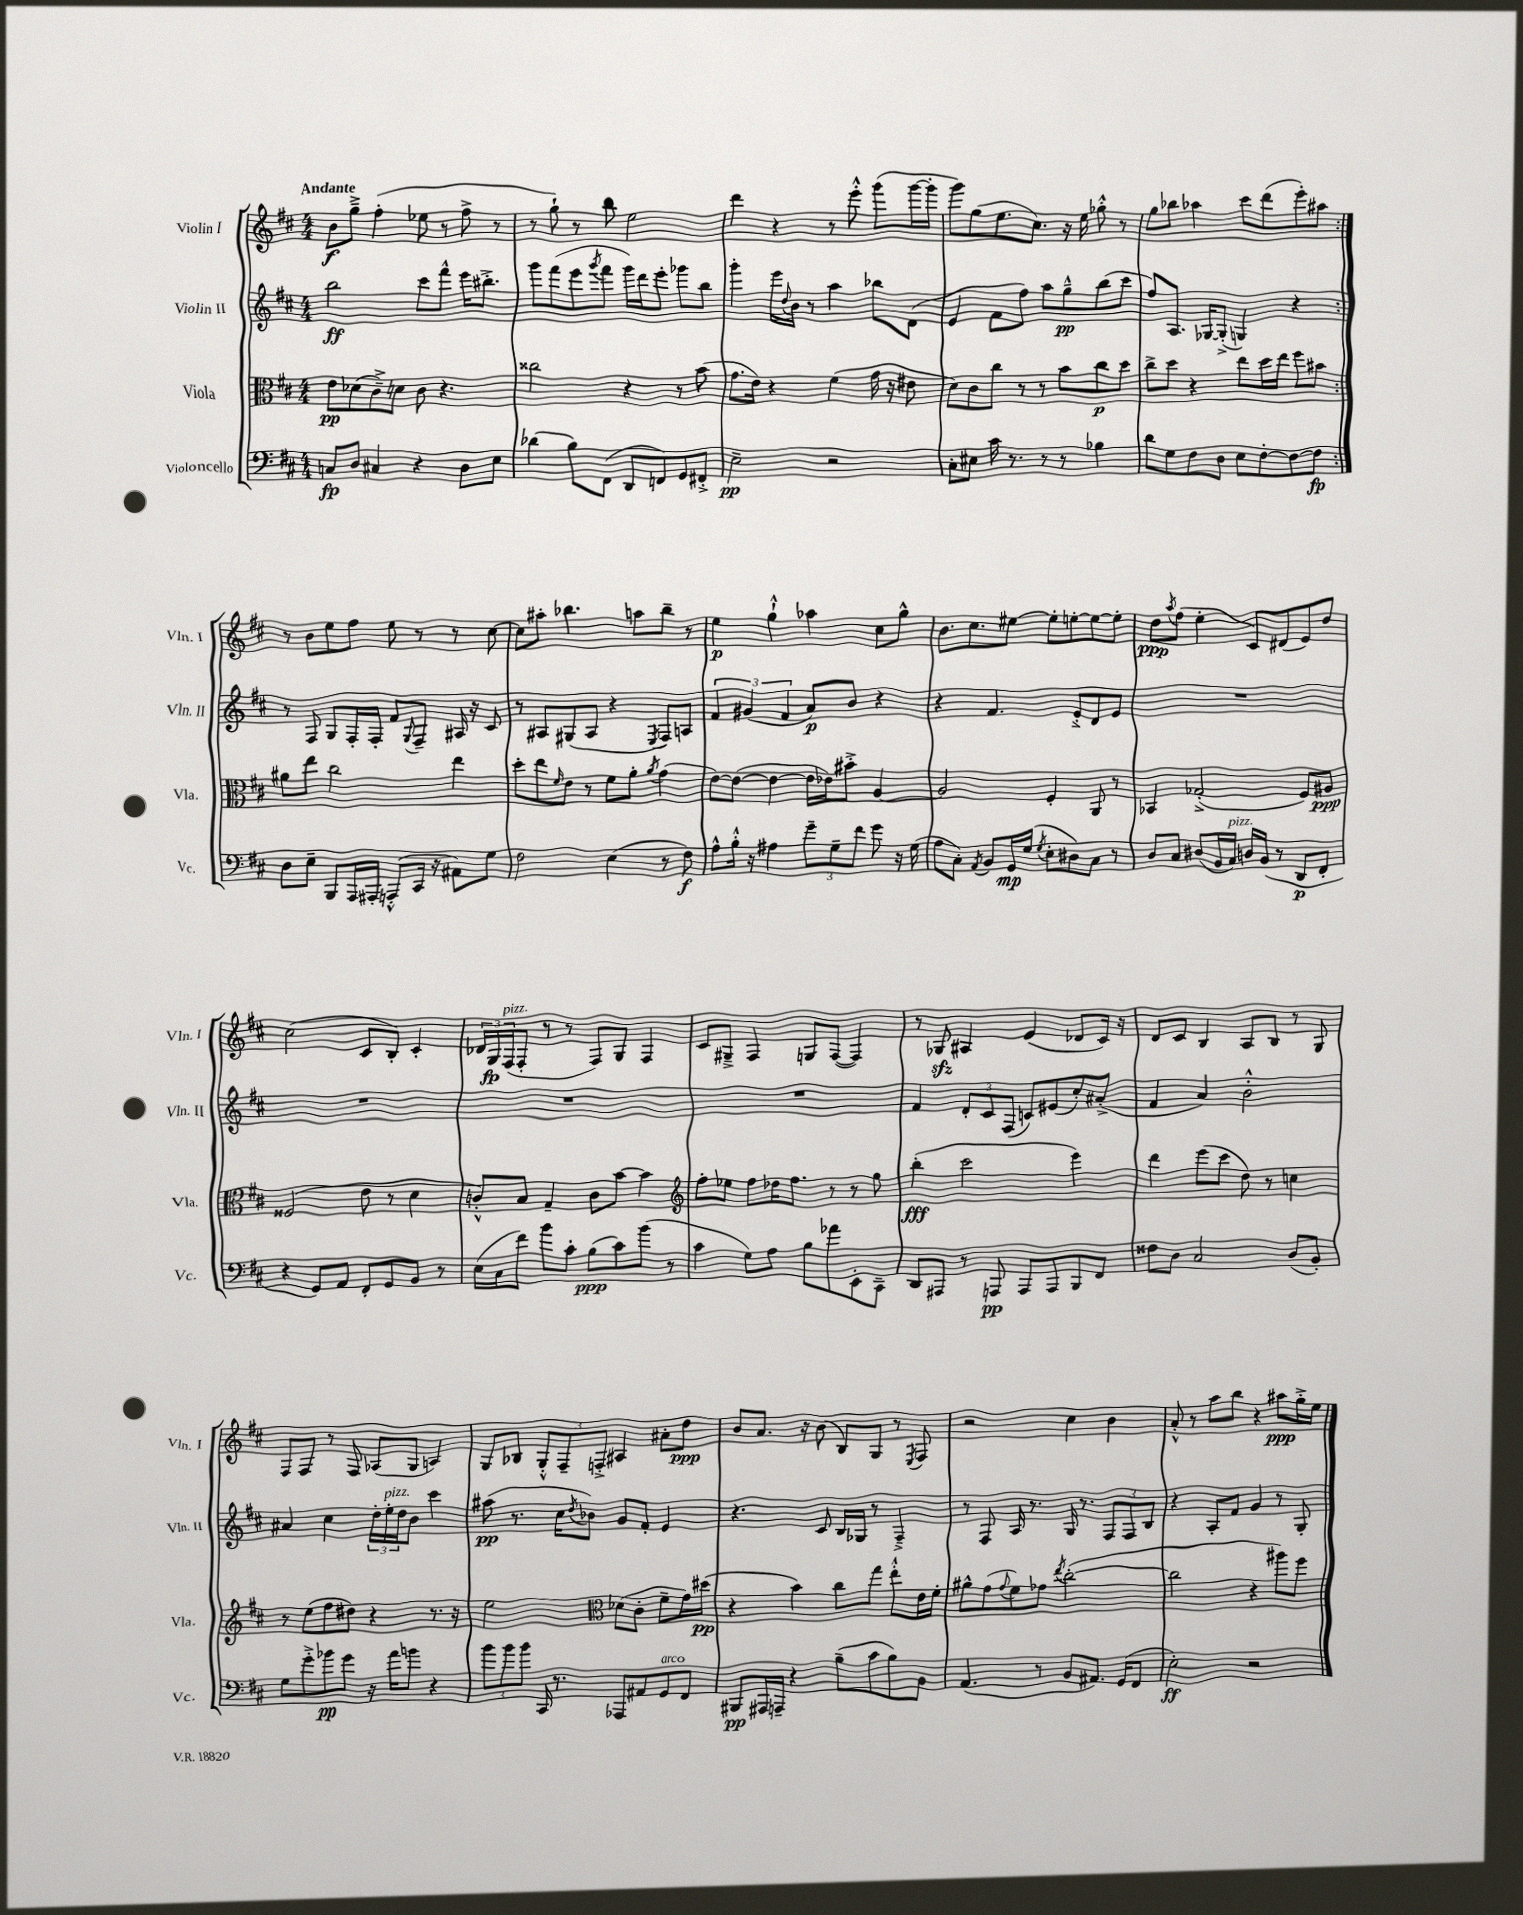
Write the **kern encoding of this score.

**kern	**dynam	**kern	**dynam	**kern	**dynam	**kern	**dynam
*part4	*part4	*part3	*part3	*part2	*part2	*part1	*part1
*staff4	*staff4	*staff3	*staff3	*staff2	*staff2	*staff1	*staff1
*I"Violoncello	*	*I"Viola	*	*I"Violin II	*	*I"Violin I	*
*I'Vc.	*	*I'Vla.	*	*I'Vln. II	*	*I'Vln. I	*
*clefF4	*	*clefC3	*	*clefG2	*	*clefG2	*
*k[f#c#]	*	*k[f#c#]	*	*k[f#c#]	*	*k[f#c#]	*
*M4/4	*	*M4/4	*	*M4/4	*	*M4/4	*
=1	=1	=1	=1	=1	=1	=1	=1
!	!	!	!	!	!	!LO:TX:a:B:t=Andante	!
8Cn/L	fp	8e\L	pp	2bb\	ff	8b\L	f
8D/J	.	(8d-X\	.	.	.	8gg~^\J	.
4C#X/	.	8c#~^\)	.	.	.	(4ff#'\	.
.	.	8dn\J	.	.	.	.	.
4r	.	8c#\	.	8ccc#\L	.	8ee-X\	.
.	.	4.r	.	8fff#^^\J	.	8r	.
8D\L	.	.	.	16eee\KL	.	8ff#^\	.
.	.	.	.	8.bb#X'^\J	.	.	.
8E\J	.	.	.	.	.	8r	.
=2	=2	=2	=2	=2	=2	=2	=2
(4d-X\	.	2cc##X\	.	8ggg\L	.	8r	.
.	.	.	.	(8fff#\	.	8gg`\)	.
8B\L)	.	.	.	8eee\	.	8r	.
.	.	.	.	8qggg/	.	.	.
(8FF#\J	.	.	.	8fff#\J	.	8bb\	.
8DD/L	.	4r	.	16ggg\LL)	.	2ee\	.
.	.	.	.	16ddd\J	.	.	.
8FFn/)	.	.	.	8eee'\J	.	.	.
8GG/	.	8r	.	8ggg-X\L	.	.	.
8FF#X'^/J	.	(8b\	.	8bb\J	.	.	.
=3	=3	=3	=3	=3	=3	=3	=3
2E~\	pp	8.g\L	.	4ggg'\	.	4ddd\	.
.	.	16e\Jk)	.	.	.	.	.
.	.	4r	.	16eee\LL	.	4r	.
.	.	.	.	8qqdd/	.	.	.
.	.	.	.	16b\JJ	.	.	.
.	.	.	.	8r	.	.	.
2r	.	(4f#\	.	4aa\	.	8r	.
.	.	.	.	.	.	8eee'^^\	.
.	.	16g\	.	8bb-X\L	.	(8ggg\L	.
.	.	16r	.	.	.	.	.
.	.	8e#X\	.	(8d\J	.	[16ggg\L	.
.	.	.	.	.	.	16ggg'\JJ]	.
=4	=4	=4	=4	=4	=4	=4	=4
8C#'\L	.	8d\L)	.	4e/	.	8ggg\L)	.
8E#X\J	.	8c#\	.	.	.	(8gg\	.
16c#\	.	8cc#\J	.	8f#\L	.	8.ee\	.
8.r	.	.	.	.	.	.	.
.	.	8r	.	8ff#\J)	.	.	.
.	.	.	.	.	.	8.cc#\J)	.
8r	.	8r	.	8aa\L	.	.	.
8r	.	8b\L	.	8gg~^^\	pp	16r	.
.	.	.	.	.	.	16ee\	.
4B-X\	.	8cc#\	p	(8bb\	.	8gg-X'^^\	.
.	.	8dd\J	.	8ccc#\J	.	8r	.
=5	=5	=5	=5	=5	=5	=5	=5
8d\L	.	8cc#^\L	.	8ff#/L)	.	8gg\L	.
8G\	.	8dd\J	.	8.A/J	.	8bb-X\J	.
8F#\	.	4r	.	.	.	4aa-X\	.
.	.	.	.	[16G-X/KL	.	.	.
8D\J	.	.	.	(8G-'^/J]	.	.	.
8E\L	.	8ee\L	.	4Gn/)	.	8ccc#\L	.
[8F#'\	.	16dd\L	.	.	.	(8ddd\	.
.	.	16ee\JJ	.	.	.	.	.
8F#\_	.	8ff#\L	.	4r	.	8eee'\)	.
8F#\J]	fp	8b#X\J	.	.	.	8aa#X\J	.
!!LO:LB:g=z
=6:|!	=6:|!	=6:|!	=6:|!	=6:|!	=6:|!	=6:|!	=6:|!
8D\L	.	8a#X\L	.	8r	.	8r	.
8E~\J	.	8ee\J	.	8F#/	.	8b\L	.
8BBB/L	.	2cc#\	.	8G/L	.	8ee\	.
16AAA/L	.	.	.	16F#'/L	.	8ff#\J	.
16AAA#X'/JJ	.	.	.	16F#'/JJ	.	.	.
(8AAAn'^^/L	.	.	.	8f#/L	.	8ee\	.
.	.	.	.	8qqG/	.	.	.
16CC#/Jk	.	.	.	8F#~/J	.	8r	.
16r	.	.	.	.	.	.	.
8AA#X\L)	.	4ee\	.	16A#X/	.	8r	.
.	.	.	.	16r	.	.	.
8G\J	.	.	.	8c#/	.	[8cc#\	.
=7	=7	=7	=7	=7	=7	=7	=7
2F#\	.	8dd'\L	.	8r	.	8cc#\L]	.
.	.	8ee\	.	8A#X/L	.	8aa#X'\J	.
.	.	16qqf#/	.	.	.	.	.
.	.	8e\J	.	(8G#X/	.	4.bb-X\	.
.	.	8r	.	8A#/J	.	.	.
(4E\	.	8f#\L	.	4r	.	.	.
.	.	8a'\J	.	.	.	8aan\L	.
.	.	8qa/	.	8qE/	.	.	.
8r	.	(4g\	.	8F#/L)	.	8bb-~\J	.
8F#\)	f	.	.	8An/J	.	8r	.
=8	=8	=8	=8	=8	=8	=8	=8
8A^^\L	.	[8e\L)	.	6f#/	.	4ee\	p
16B'^^\Jk	.	(8e\J_	.	.	.	.	.
.	.	.	.	(6g#X/	.	.	.
16r	.	.	.	.	.	.	.
4A#X\	.	4e\_	.	.	.	4gg`^^\	.
.	.	.	.	6f#/	.	.	.
12g~\L	.	16e\LL]	.	8a/L)	p	4aa-X\	.
.	.	16e-X\J)	.	.	.	.	.
12G~\	.	.	.	.	.	.	.
.	.	8b#X'^\J	.	8b/J	.	.	.
12f#\J	.	.	.	.	.	.	.
8g\	.	[4A/	.	4r	.	8cc#\L	.
16r	.	.	.	.	.	8gg^^\J	.
(16G\	.	.	.	.	.	.	.
=9	=9	=9	=9	=9	=9	=9	=9
8A\L	.	2A/]	.	4r	.	8.b\L	.
8C#'\J)	.	.	.	.	.	.	.
.	.	.	.	.	.	8.cc#\	.
8qAA/	.	.	.	.	.	.	.
8BB/L	.	.	.	4.f#/	.	.	.
16GG/L	mp	.	.	.	.	[8ee#X\J	.
(16G/JJ	.	.	.	.	.	.	.
8qG/	.	.	.	.	.	.	.
8E'\L	.	4F#'/	.	.	.	8ee#'\L]	.
8D#X\)	.	.	.	8e'^/L	.	[8een'\	.
8C#\J	.	8AA/	.	8d/	.	8ee\_	.
8r	.	8r	.	8e/J	.	8ee'\J]	.
=10	=10	=10	=10	=10	=10	=10	=10
8D/L	.	4BB-X/	.	1r	.	8dd\L	ppp
.	.	.	.	.	.	8qaa/	.
8C#/J	.	.	.	.	.	(8ff#\J	.
(8D#X/L	.	(2G-X'^/	.	.	.	4ee'\	.
16BB/L	.	.	.	.	.	.	.
!LO:TX:a:i:t=pizz.	!	!	!	!	!	!	!
16C#/JJ)	.	.	.	.	.	.	.
16Dn/LL	.	.	.	.	.	8c#/L)	.
(16BB/JJ	.	.	.	.	.	.	.
8r	.	.	.	.	.	(8d#X/	.
8DD/L	p	8F#/L)	.	.	.	8e/)	.
8FF#'/J	.	8A#X/J	ppp	.	.	8dd/J	.
!!LO:LB:g=z
=11	=11	=11	=11	=11	=11	=11	=11
4r	.	(2F##X/	.	1r	.	(2cc#\	.
8GG/L)	.	.	.	.	.	.	.
8AA/J	.	.	.	.	.	.	.
8FF#'/L	.	8e\	.	.	.	8c#/L	.
8GG/	.	8r	.	.	.	8B'/J)	.
8BB/J	.	4d\	.	.	.	4c#'/	.
8r	.	.	.	.	.	.	.
=12	=12	=12	=12	=12	=12	=12	=12
(16E\LL	.	8cn'^^/L)	.	1r	.	24d-X/LL	.
.	.	.	.	.	.	24G/	fp
16C#\J	.	.	.	.	.	.	.
!	!	!	!	!	!	!LO:TX:a:i:t=pizz.	!
.	.	.	.	.	.	(24F#/J	.
8f#\J)	.	8B/J	.	.	.	8F#'/J	.
8b\L	.	4G~/	.	.	.	8r	.
8c#'\J	.	.	.	.	.	8r	.
(8B\L	ppp	8c\L	.	.	.	8F#/L)	.
8c#\)	.	[8b\J	.	.	.	8G/J	.
(8b\J	.	4b\]	.	.	.	4F#/	.
8r	.	.	.	.	.	.	.
=13	=13	=13	=13	=13	=13	=13	=13
*	*	*clefG2	*	*	*	*	*
4c#\	.	8ff#'\L	.	1r	.	8c#/L	.
.	.	8ee-X\J	.	.	.	8G#X~^/J	.
8G\L)	.	8ff#\L	.	.	.	4F#/	.
8A\J	.	16dd-X\K	.	.	.	.	.
.	.	8.ff#\J	.	.	.	.	.
8B\L	.	.	.	.	.	8Gn/L	.
8a-X\	.	8r	.	.	.	([8F#/J	.
8EE'\	.	8r	.	.	.	4F#/])	.
8CC#~\J	.	8gg\	.	.	.	.	.
=14	=14	=14	=14	=14	=14	=14	=14
8DD/L	.	(4bb'\	fff	4f#/	.	8r	.
8AAA#X/J	.	.	.	.	.	8G-Xzz/	.
8r	.	2ccc#\	.	12d'/L	.	4A#X/	.
.	.	.	.	12c#/	.	.	.
8AAAn/	pp	.	.	.	.	.	.
.	.	.	.	(12F#/J	.	.	.
8AAA/L	.	.	.	8cn/L)	.	(4e/	.
8AAA/	.	.	.	(8e#X/	.	.	.
8BBB/	.	4eee\)	.	8cc#'/)	.	8d-X/L	.
8FF#/J	.	.	.	(8a#X'^/J	.	16c#/Jk)	.
.	.	.	.	.	.	16r	.
=15	=15	=15	=15	=15	=15	=15	=15
8F##X\L	.	4ddd\	.	4f#/	.	8d/L	.
8D\J	.	.	.	.	.	8c#/J	.
2C#/	.	(8eee\L	.	4a/)	.	4B/	.
.	.	8ccc#\J	.	.	.	.	.
.	.	8dd\)	.	2b'^^\	.	8A/L	.
.	.	8r	.	.	.	8B/J	.
(8D/L	.	4ccn\	.	.	.	8r	.
8BB'/J)	.	.	.	.	.	8G/	.
!!LO:LB:g=z
=16	=16	=16	=16	=16	=16	=16	=16
8G\L	.	8r	.	4a#X/	.	8F#/L	.
8g'^\	.	(8ee\L	.	.	.	8F#/J	.
8b-X\	pp	8ff#\	.	4cc#\	.	8r	.
8g\J	.	8dd#X\J)	.	.	.	8F#/	.
16r	.	4r	.	24dd'\LL	.	(8A-X/L	.
!	!	!	!	!LO:TX:a:i:t=pizz.	!	!	!
.	.	.	.	24ee'\	.	.	.
16a\KL	.	.	.	.	.	.	.
.	.	.	.	24dd\J	.	.	.
8bn\J	.	.	.	8b\J	.	8G/J	.
4r	.	8.r	.	4ccc#\	.	4An/)	.
.	.	16r	.	.	.	.	.
=17	=17	=17	=17	=17	=17	=17	=17
12b\L	.	2ee\	.	(8aa#X\	pp	8G/L	.
12b\	.	.	.	.	.	.	.
.	.	.	.	8.r	.	8B-X/J	.
12b\J	.	.	.	.	.	.	.
16CC#/	.	.	.	.	.	12G'^^/L	.
8.r	.	.	.	16cc#\KL	.	.	.
.	.	.	.	.	.	12F#~/	.
.	.	.	.	8qdd/	.	.	.
.	.	.	.	8b-X\J)	.	.	.
.	.	.	.	.	.	12Fn'^/J	.
*	*	*clefC3	*	*	*	*	*
8AAA-X/L	.	(8d-X\L	.	8g/L	.	4A#X/	.
8AA#X/	.	8c#'\J	.	8f#'/J	.	.	.
!LO:TX:a:i:t=arco	!	!	!	!	!	!	!
8GG/	.	8f#~\L	.	4e/	.	8a#X'\L	.
8FF#/J	.	16g\L)	.	.	.	8dd\J	ppp
.	.	(16dd#X\JJ	pp	.	.	.	.
=18	=18	=18	=18	=18	=18	=18	=18
8BBB#X/L	pp	4r	.	4.r	.	8b/L	.
16AAA#X/L	.	.	.	.	.	8.a/J	.
16AAAn~/JJ	.	.	.	.	.	.	.
4r	.	4b\)	.	.	.	.	.
.	.	.	.	.	.	16r	.
.	.	.	.	8c#/	.	(8b\	.
(8B~\L	.	8cc#\L	.	16B/LL	.	8B/L)	.
.	.	.	.	16G-X/JJ	.	.	.
8c#\	.	8gg\J	.	8r	.	8G/J	.
8B\)	.	8ee'^^\L	.	4F#~^/	.	8r	.
.	.	.	.	.	.	8qE/	.
8BB\J	.	16e\L	.	.	.	8F#/	.
.	.	16f#'\JJ	.	.	.	.	.
=19	=19	=19	=19	=19	=19	=19	=19
(4.AA/	.	8a#X^^\L	.	8r	.	2r	.
.	.	(8g\	.	8F#/	.	.	.
.	.	8qqg/	.	.	.	.	.
.	.	8f#\)	.	16A/	.	.	.
.	.	.	.	8.r	.	.	.
8r	.	8g-X\J	.	.	.	.	.
.	.	8qee/	.	.	.	.	.
8BB/L	.	([2cc#'\	.	16G/	.	4cc#\	.
.	.	.	.	8.r	.	.	.
8.AA#X/J)	.	.	.	.	.	.	.
.	.	.	.	12F#/L	.	4b\	.
(16GG/KL	.	.	.	.	.	.	.
.	.	.	.	12F#/	.	.	.
8FF#/J	.	.	.	.	.	.	.
.	.	.	.	12B/J	.	.	.
=20	=20	=20	=20	=20	=20	=20	=20
2E'\)	ff	2cc#\]	.	4r	.	8a'^^/	.
.	.	.	.	.	.	8r	.
.	.	.	.	8A'/L	.	8aa\L	.
.	.	.	.	8f#/J	.	8bb\J	.
2r	.	4r	.	4g/	.	4r	.
.	.	8aa#X\L)	.	8r	.	8aa#X\L	ppp
.	.	8ff#\J	.	8G'/	.	16gg'^\L	.
.	.	.	.	.	.	16ee\JJ	.
==	==	==	==	==	==	==	==
*-	*-	*-	*-	*-	*-	*-	*-
